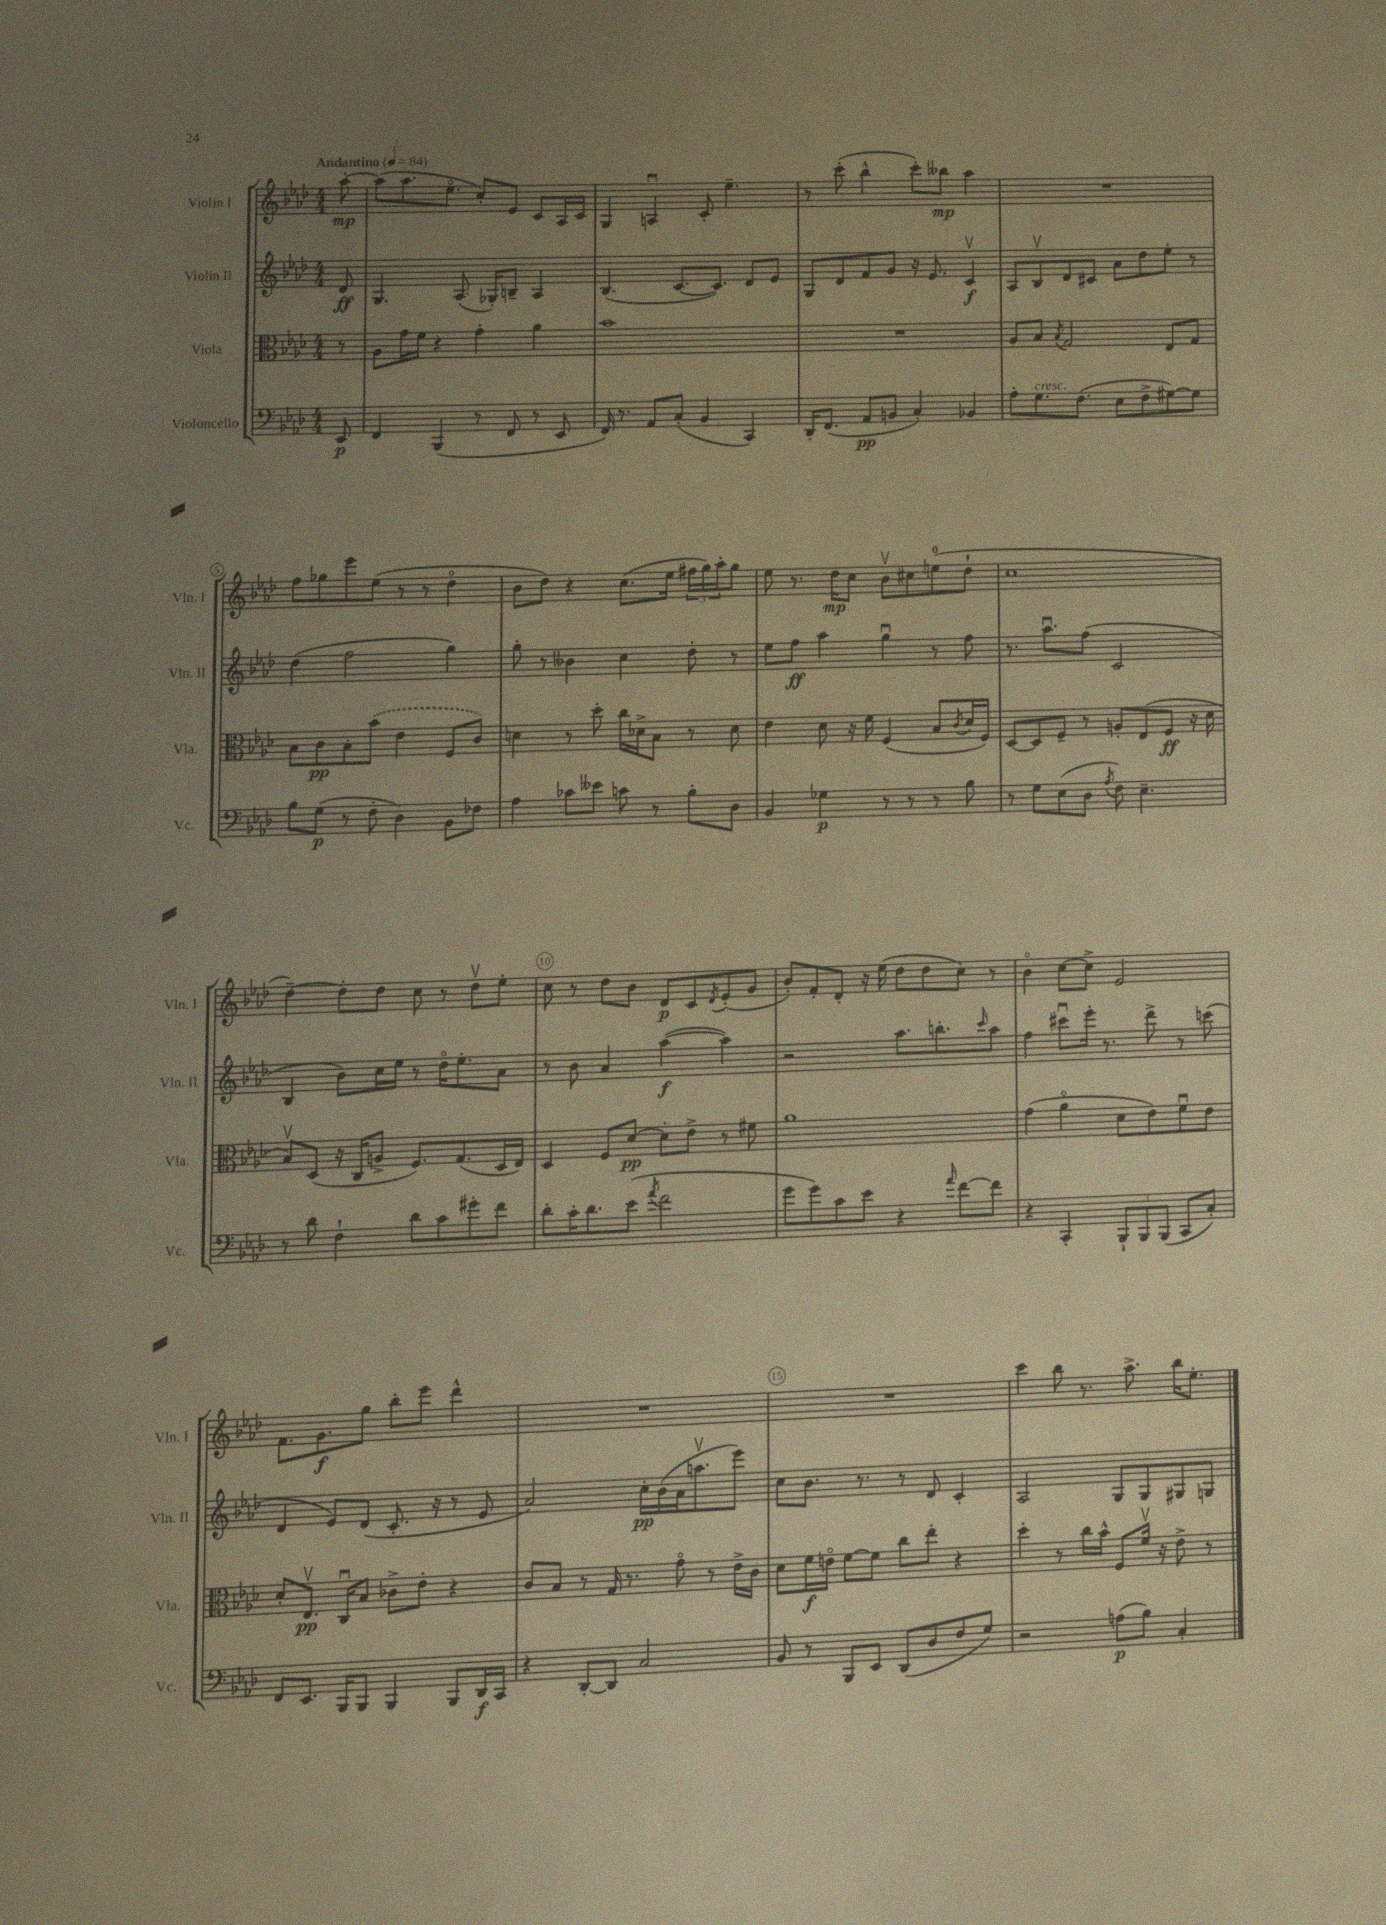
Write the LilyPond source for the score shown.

<<
\new StaffGroup <<
\new Staff = "s0" \with { instrumentName = "Violin I" shortInstrumentName = "Vln. I" } {
    \clef treble \key aes \major \numericTimeSignature \time 4/4 \partial 8 \tempo "Andantino" 4 = 84
    aes''8~-.\mp |
    aes''8( aes''8. ees''8.\flageolet c''8-.) ees'8 c'8 aes16 c'16 |
    g4 a4\downbow c'8-. ees''4.-- |
    r8 c'''8-.( bes''4-^ c'''8-.) beses''8\mp aes''4 |
    R1 |
    f''8 ges''8 ees'''8 ees''8( r8 r8 des''4\flageolet |
    bes'8 des''8) r4 c''8.( ees''16 \tuplet 3/2 { fis''16 g''16) aes''16-. } g''8 |
    ees''8 r8. des''16\mp c''8 bes'8\upbow cis''8 e''8-0( des''8-! |
    c''1 |
    des''4~--) des''8-. des''8 c''8 r8 des''8\upbow ees''8-. |
    c''8 r8 des''8 bes'8 des'8\p c'8 \acciaccatura { des'8 } ees'8-.( g'8 |
    bes'8-.) f'8-. des'8-. r16 ees''16( des''8 des''8 c''8) r8 |
    bes'4\flageolet c''8~ c''8-> ees'2 |
    f'8. g'8.\f g''8 bes''8-. ees'''8 des'''4-^ |
    R1 |
    R1 |
    c'''4 bes''8 r8. aes''8.-> bes''16 ees''8.-. \bar "|." |
}
\new Staff = "s1" \with { instrumentName = "Violin II" shortInstrumentName = "Vln. II" } {
    \clef treble \key aes \major \numericTimeSignature \time 4/4 \partial 8
    des'8\ff |
    g4. aes8.( ges16-.) b8-- aes4 |
    bes4.( c'8.~ c'8.) des'8 ees'8 |
    g8 des'8 f'8 g'8 r16 ees'8. c'4\upbow\f |
    aes8 bes8\upbow des'8 cis'8 aes'8 des''8 ees''8-. r8 |
    des''4( f''2 g''4) |
    g''8-. r8 beses'4 c''4 des''8-. r8 |
    ees''8 f''8\ff aes''4 g''4\downbow r8 f''8 |
    r8. aes''8.\downbow f''8( c'2 |
    bes4 bes'8) c''16 ees''16 r8 des''16\flageolet ees''8.-. aes'8 |
    r8 bes'8 aes'4 aes''4~\f( aes''4) |
    r2 aes''8. b''8.-. \grace { c'''16 } aes''8 |
    f''4 cis'''8\downbow ees'''16-. r8. des'''8-> r8 c'''8( |
    des'4 ees'8) des'8( c'8.-. r16 r8 ees'8 |
    aes'2) c''16-.\pp bes'16( aes'16 a''8.\upbow ees'''8) |
    c''8 bes'8. r8. r8 des'8 c'4-. |
    aes2 g8 g8 gis8 g8 \bar "|." |
}
\new Staff = "s2" \with { instrumentName = "Viola" shortInstrumentName = "Vla." } {
    \clef alto \key aes \major \numericTimeSignature \time 4/4 \partial 8
    r8 |
    aes8 g'16 f'16 r4 g'4-. aes'4 |
    bes'1 |
    R1 |
    aes8 bes8 \acciaccatura { bes8 } g2 ees8 g8 |
    bes8 c'8\pp bes8-. \once \slurDashed bes'8( ees'4 f8 c'8) |
    d'4 r8 des''8-. c''16 des'16-> bes8 r8 des'8 |
    ees'4 des'8 r16 f'16 f4( bes8 \acciaccatura { c'8 } des'16 f16) |
    des8~ des8 f8-- r8 a8-. ees8( f8\ff r16 des'16 |
    bes8\upbow) des8( r16 c16 a8-> f8.) g8.( des16 ees16) |
    des4 f8 des'8~\pp des'8-. ees'8-> r8 fis'8 |
    aes'1 |
    g'4( aes'4\flageolet des'8 ees'8) f'8\downbow ees'8 |
    des'8-. ees8.\upbow\pp c16\downbow bes8 ces'8-> ees'8-. r4 |
    c'8 bes8 r8 g16 r8. g'8\flageolet r8 ees'16-> c'16 |
    des'8 f'16\f e'16\flageolet f'8~ f'8 c''8 ees''8-. r4 |
    des''4-. r8 c''16 bes'16-^ f8 f'16\upbow r16 ees'8-> r8 \bar "|." |
}
\new Staff = "s3" \with { instrumentName = "Violoncello" shortInstrumentName = "Vc." } {
    \clef bass \key aes \major \numericTimeSignature \time 4/4 \partial 8
    ees,8\p |
    f,4 bes,,4( r8 f,8 r8 ees,8 |
    f,16) r8. aes,8 c8-.( bes,4 c,4) |
    des,16-. f,8.( aes,8\pp b,8 c4-.) bes,4 |
    aes8-. g8.^\markup { \italic "cresc." } f8.( ees8 f8-> gis8~) gis8 |
    bes8 g8\p( r8 f8-. des4) bes,8 fes8 |
    aes4 ces'8 eeses'8 c'8 r8 bes8-. des8 |
    bes,4 ges4\p r8 r8 r8 bes8 |
    r8 g8 ees8( des8 \acciaccatura { aes8 } f8) ees4.-- |
    r8 des'8 f4-! des'8 c'8 gis'8-. f'8 |
    des'8-. c'16-. des'8. ees'8( \acciaccatura { aes'8 } f'2 |
    g'8 g'8) c'8 ees'8 r4 \grace { aes'16 } f'8~ f'8 |
    r4 c,4-. \tuplet 3/2 { bes,,8-! bes,,8 bes,,8( } c,8 c8-.) |
    f,8 ees,8. bes,,16 bes,,8 bes,,4 bes,,8 des,16\f c,16 |
    r4 des,8~-. des,8 c2 |
    bes,8 r8 bes,,8 ees,8 des,8( des8 f8 g8) |
    r2 a8\p( bes8) c4-. \bar "|." |
}
>>
>>
\layout { \context { \Score \override BarNumber.break-visibility = ##(#f #t #t) barNumberVisibility = #(every-nth-bar-number-visible 5) \override BarNumber.stencil = #(make-stencil-circler 0.1 0.3 ly:text-interface::print) } }
